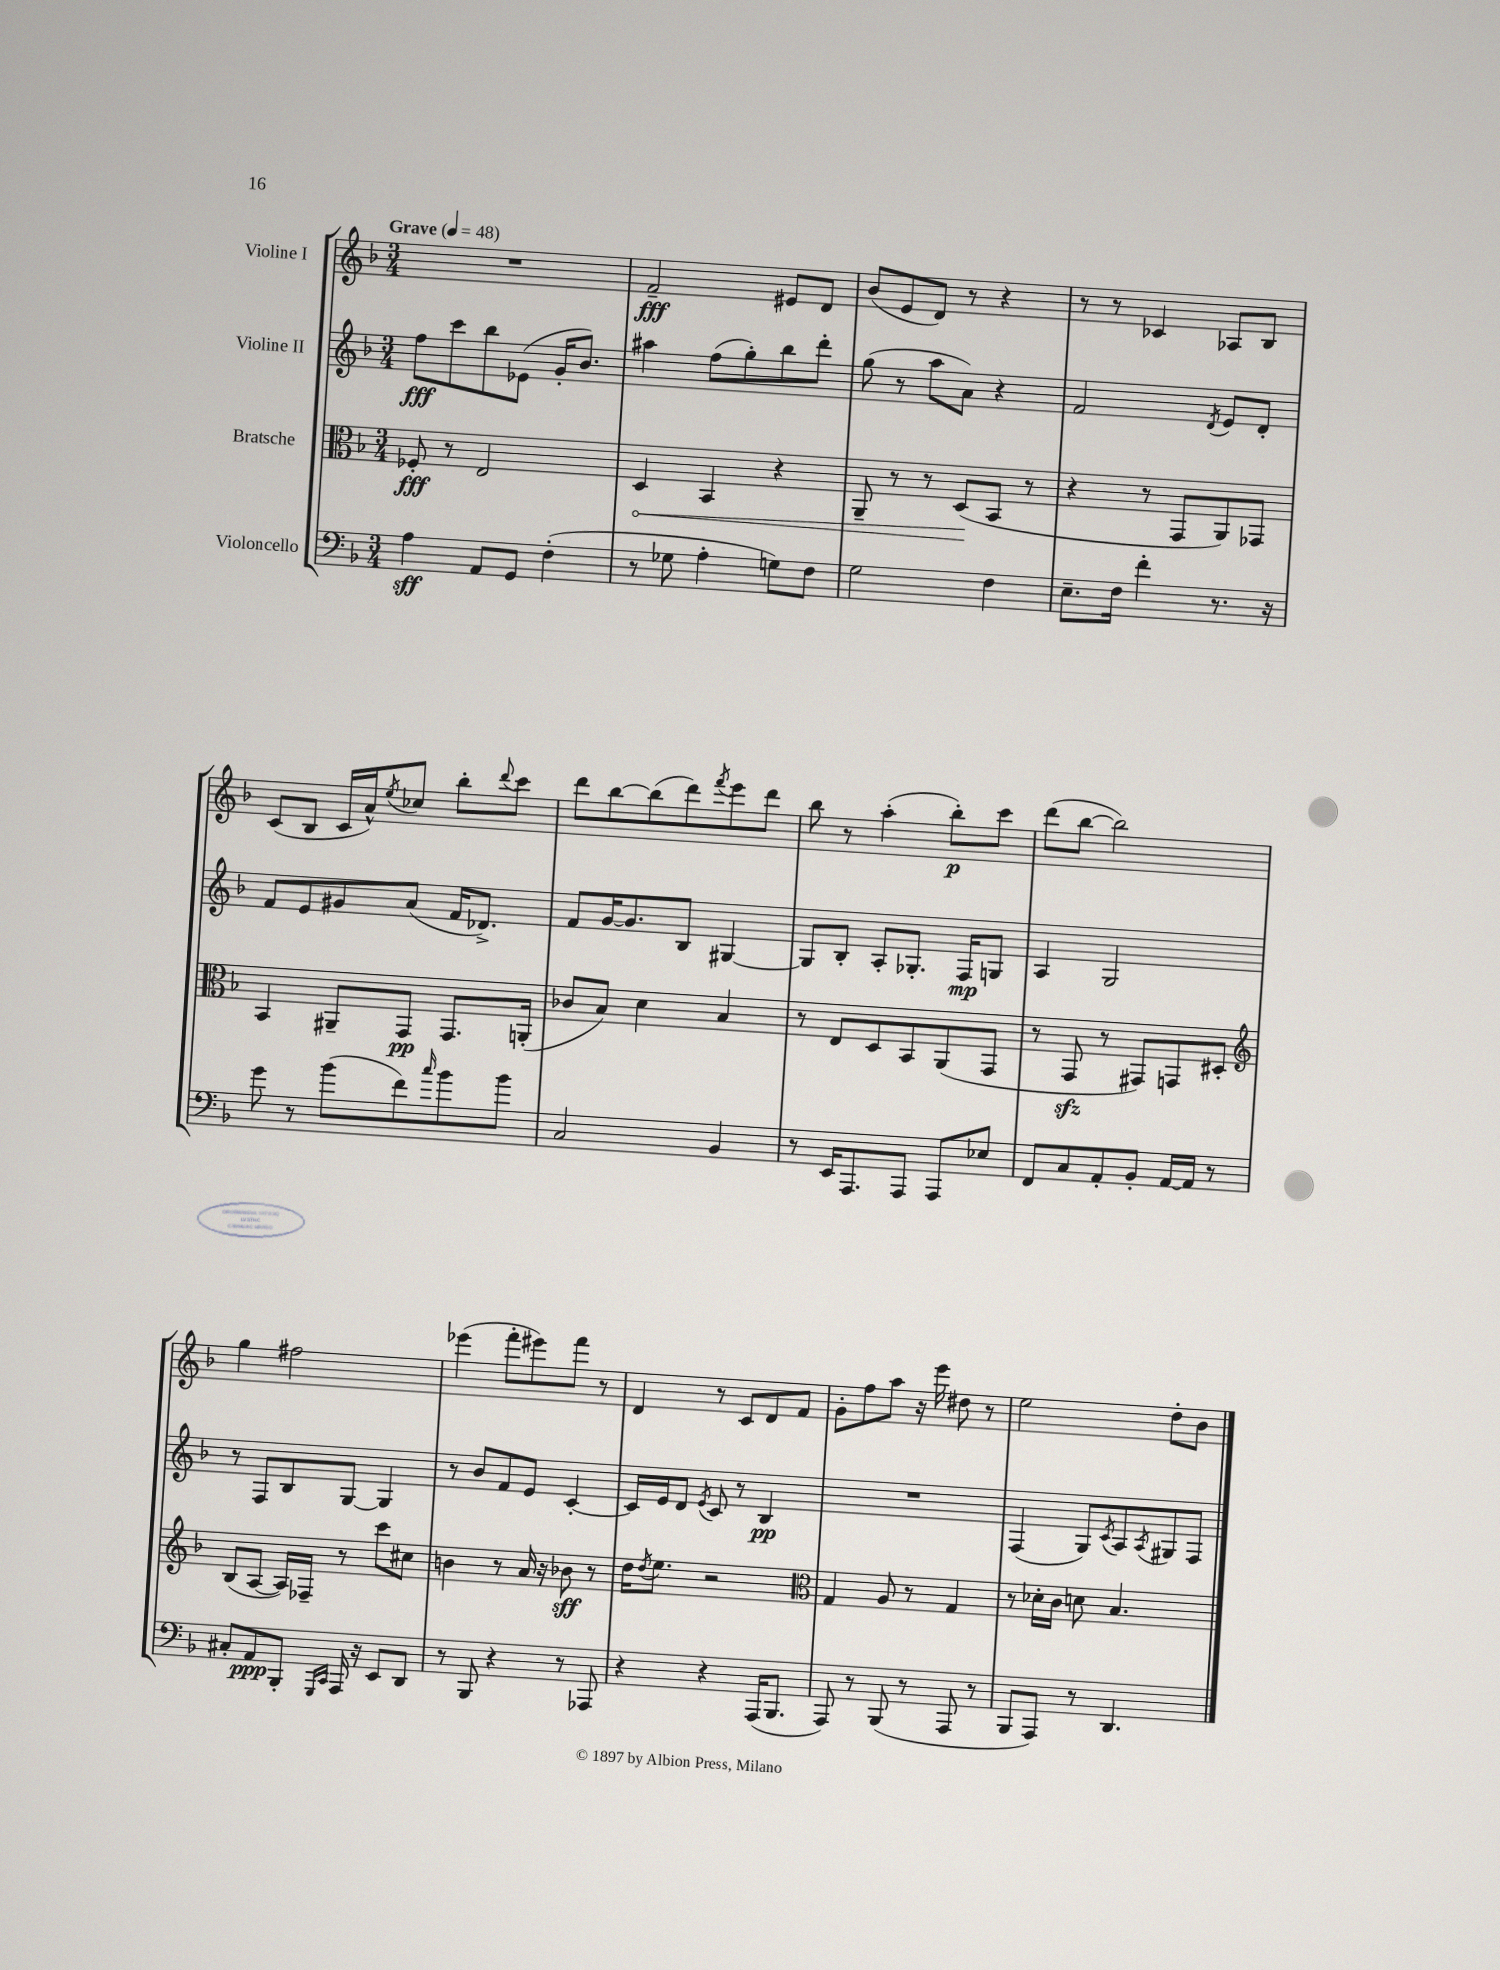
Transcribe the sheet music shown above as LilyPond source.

<<
\new StaffGroup <<
\new Staff = "s0" \with { instrumentName = "Violine I" } {
    \clef treble \key f \major \numericTimeSignature \time 3/4 \tempo "Grave" 4 = 48
    R2. |
    f'2--\fff eis'8 d'8 |
    bes'8( e'8 d'8) r8 r4 |
    r8 r8 ces'4 aes8 bes8 |
    c'8( bes8 c'16 a'16-^) \acciaccatura { e''8 } ces''8 bes''8-. \appoggiatura { d'''8 } c'''8 |
    d'''8 bes''8~ bes''8( d'''8) \acciaccatura { f'''8 } e'''8 d'''8 |
    bes''8 r8 a''4-.( bes''8-.\p) c'''8 |
    d'''8( bes''8~ bes''2) |
    g''4 fis''2 |
    ees'''4( f'''8-. eis'''8) f'''8 r8 |
    d'4 r8 c'8 d'8 f'8 |
    g'8-. f''8 a''8 r16 e'''16 dis''8 r8 |
    e''2 d''8-. bes'8 \bar "|." |
}
\new Staff = "s1" \with { instrumentName = "Violine II" } {
    \clef treble \key f \major \numericTimeSignature \time 3/4
    f''8\fff c'''8 bes''8 ees'8( g'16-. bes'8.) |
    ais''4 f''8( g''8-.) bes''8 d'''8-. |
    g''8( r8 a''8 a'8) r4 |
    f'2 \acciaccatura { d'8 } e'8 d'8-. |
    f'8 e'8 gis'8 a'8( f'16 des'8.->) |
    f'8 g'16~ g'8. bes8 gis4~ |
    gis8 bes8-. a8-. ges8.-. f16\mp g8 |
    a4 g2 |
    r8 f8 bes8 g8~ g4 |
    r8 bes'8 f'8 e'8 c'4~-. |
    c'16 e'16 d'8 \acciaccatura { e'8 } c'8 r8 bes4\pp |
    R2. |
    f4( g8) \acciaccatura { c'8 } a8 \acciaccatura { a8 } gis8 f8 \bar "|." |
}
\new Staff = "s2" \with { instrumentName = "Bratsche" } {
    \clef alto \key f \major \numericTimeSignature \time 3/4
    fes8-.\fff r8 e2 |
    \once \override Hairpin.circled-tip = ##t d4\< bes,4 r4 |
    a,8-- r8 r8 d8\!( bes,8 r8 |
    r4 r8 g,8 a,8) ges,8 |
    bes,4 ais,8-- g,8\pp g,8. a,16-.( |
    ces'8 bes8) d'4 bes4 |
    r8 e8 d8 bes,8 a,8( g,8 |
    r8 g,8\sfz r8 gis,8) g,8 dis8-. |
    \clef treble bes8( a8~ a16) fes16-- r8 c'''8 cis''8 |
    b'4 r8 a'16 r16 bes'8\sff r8 |
    d''16 \acciaccatura { d''8 } e''8. r2 |
    \clef alto g4 a8 r8 g4 |
    r8 des'16-. c'16 d'8 bes4. \bar "|." |
}
\new Staff = "s3" \with { instrumentName = "Violoncello" } {
    \clef bass \key f \major \numericTimeSignature \time 3/4
    a4\sff a,8 g,8 f4-.( |
    r8 ges8 a4-. g8) f8 |
    g2 f4 |
    e8.-- f16 f'4-. r8. r16 |
    g'8 r8 bes'8( f'8) \grace { c''16 } bes'8 bes'8 |
    c2 bes,4 |
    r8 e,16 a,,8. a,,8 a,,8 ees8 |
    f,8 c8 a,8-. bes,8-. a,16~ a,16 r8 |
    cis8-. a,8\ppp bes,,8-. \grace { g,,16 c,16 } a,,16 r16 e,8 d,8 |
    r8 bes,,8 r4 r8 aes,,8 |
    r4 r4 a,,16( bes,,8. |
    a,,8) r8 bes,,8( r8 a,,8 r8 |
    bes,,8 a,,8) r8 d,4. \bar "|." |
}
>>
>>
\layout { \context { \Score \remove "Bar_number_engraver" } }
